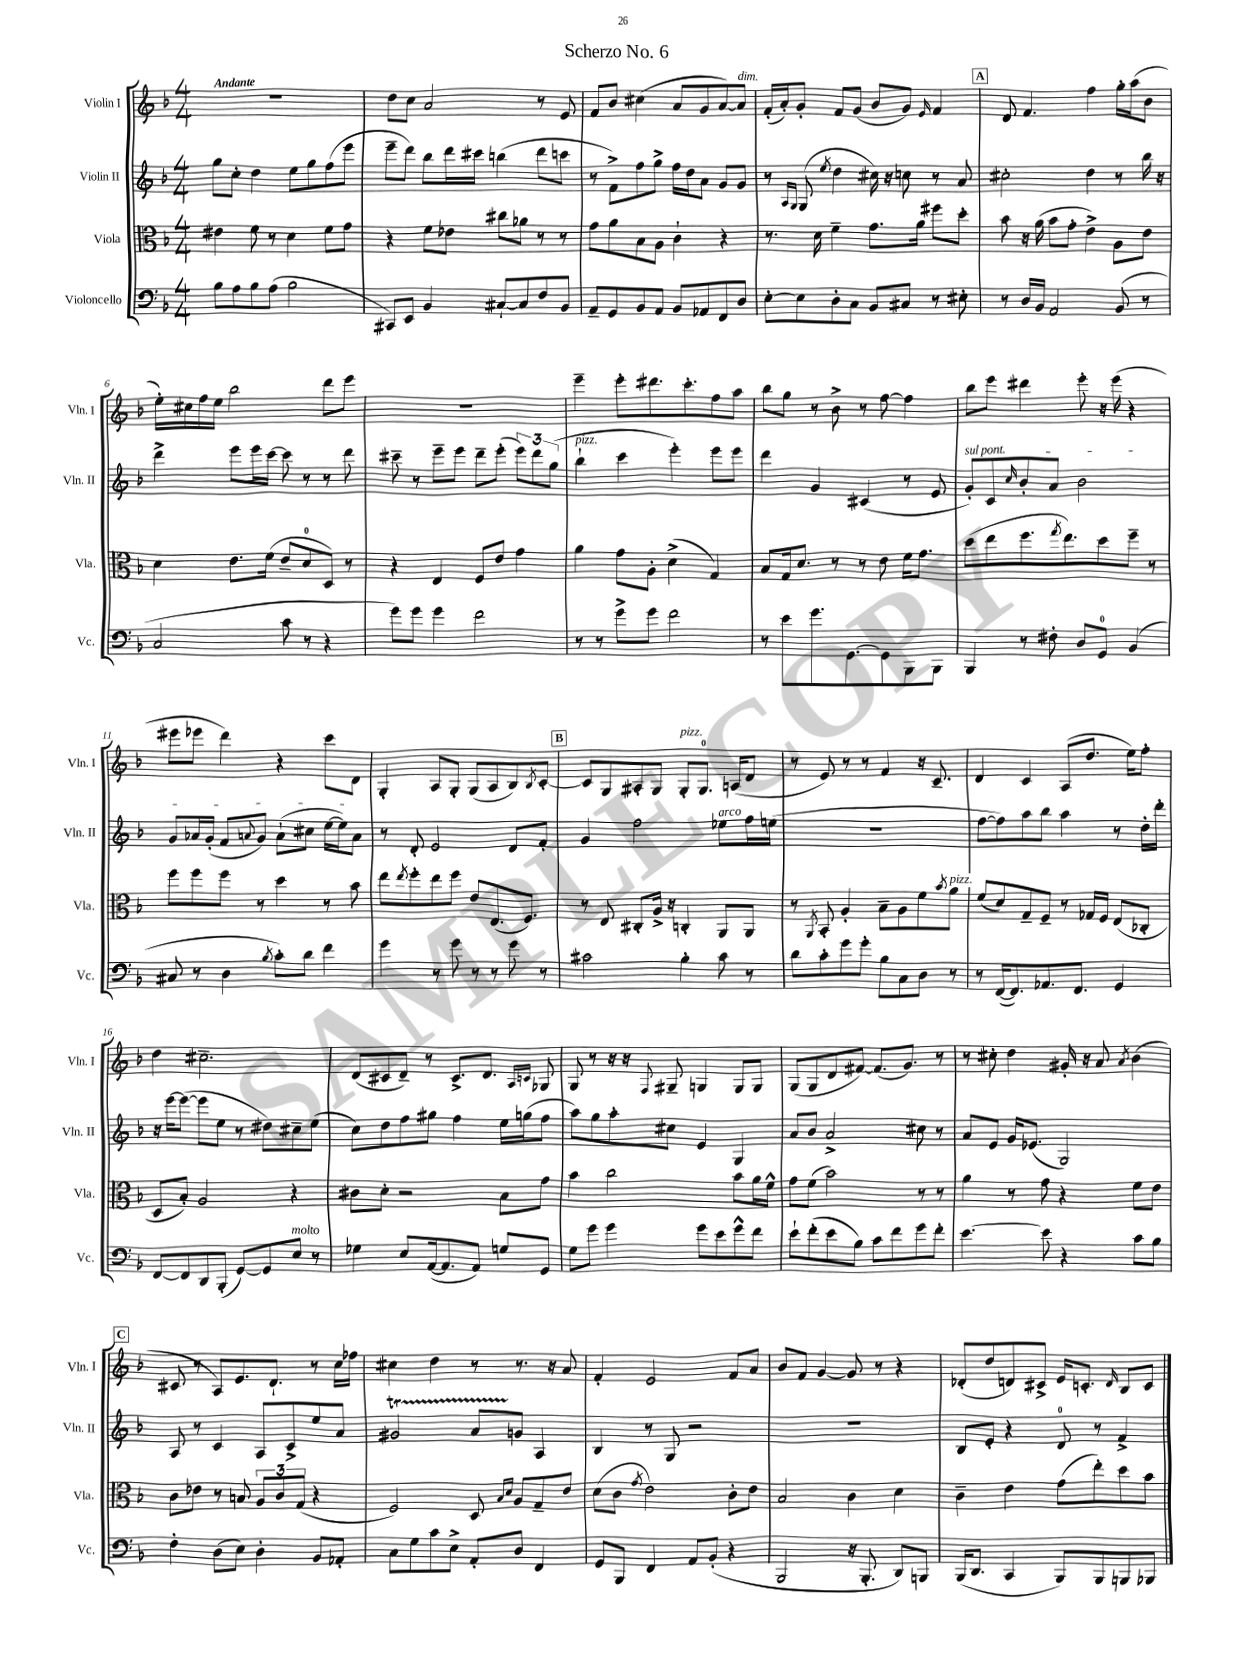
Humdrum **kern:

**kern	**kern	**kern	**kern
*staff4	*staff3	*staff2	*staff1
*clefF4	*clefC3	*clefG2	*clefG2
*k[b-]	*k[b-]	*k[b-]	*k[b-]
*M4/4	*M4/4	*M4/4	*M4/4
8B-	4e#	8gg	1r
8A	.	8cc'	.
8B-	8f	4dd	.
(8A	8r	.	.
2B-	4d	8ee	.
.	.	8gg	.
.	8f	(8ff	.
.	8g	8eee	.
=	=	=	=
8CC#)	4r	8eee~	8dd
8EE	.	8ddd)	8cc
4BB-	8f	8bb-	2a
.	8e-	16ddd	.
.	.	16ccc#	.
[8C#`	8cc#	(4bb	.
8C#]	8a-	.	.
8F	8r	8ddd	8r
8BB-	8r	8ccc	8e
=	=	=	=
8AA~	8g	8r	8f
8GG	8a	8f^)	8b-
8BB-	8B-	8ff	(4cc#
8AA	8A	8gg^	.
8BB-	4c`	16ff	8a
.	.	16dd	.
8AA-	.	8a	8g
8FF	4r	8g	[8a)
8D	.	8g	8a]
=	=	=	=
[8E'	8.r	8r	(16f'
.	.	.	16a')
.	.	16qqA	.
.	.	16qqG	.
8E]	.	(8G	8g'
.	16d	.	.
.	.	8qee	.
8D'	4f~	4dd	8f
8C	.	.	(8g
8BB-	8.g	16cc#)	8b-
.	.	16r	.
8C#	.	8cc	8g)
.	16a	.	.
.	.	.	16qqe
8r	8ff#	8r	4f
8E#'	8dd'	8a	.
=	=	=	=
8r	8b-	2cc#'	8d
16D	16r	.	4.f
16BB-	(16a	.	.
2AA	8b-	.	.
.	8g'	.	.
.	4e^)	4dd	4ff
(8BB-	8A	8r	16gg'
.	.	.	(16aa
8r	8e	16bb-	8b-
.	.	16r	.
=	=	=	=
2C	4d	4ddd^	16ee')
.	.	.	16cc#
.	.	.	16ff
.	.	.	16ee
.	8.e	8eee	2bb-
.	.	16eee	.
.	(16f	[16ccc	.
8c	8e~	8ccc]	.
8r	8d	8r	.
4r	8D)	8r	8ddd
.	8r	8ddd	8eee
=	=	=	=
8g)	4r	8ccc#~	1r
8g	.	8r	.
4g	4E	8eee~	.
.	.	8eee	.
2f	8F	8ddd~	.
.	8e	(8eee'	.
.	4g	12eee)	.
.	.	12ddd	.
.	.	(12gg	.
=	=	=	=
8r	4a	4bb-`	4eee~
8r	.	.	.
8g^	8g	4ccc	8eee'
8g	8A'	.	8.ddd#
2f	(4d^	4eee')	.
.	.	.	8.ccc'
.	4G)	8eee	8ff
.	.	8eee	8aa
=	=	=	=
8r	8B-	4ddd	8bb-
8e	16G	.	8gg
.	8.d	.	.
8.g	.	4g	8r
.	8r	.	8b-^
[8.GG	.	.	.
.	8r	(4c#	8r
8GG]	8e	.	[8ff
8BBB-	16f	8r	4ff]
.	8.g	.	.
8BBB-	.	8e	.
=	=	=	=
4BBB-	(8dd	8g')	8bb-
.	8ee	8c	8eee
.	.	16qqcc	.
8r	8.ff	8b-'	4ddd#
8F#'	.	8a	.
.	8qgg	.	.
.	8.ee)	.	.
8D	.	2b-	8eee'
8GG	8dd	.	16r
.	.	.	(16eee
(4BB-	8ff~	.	4r
.	8r	.	.
=	=	=	=
8C#	8ff	8g	8eee#
8r	8ff	16a-	8eee-
.	.	(16g'	.
4D	8ff	8f	4ddd)
.	.	8qqa	.
.	8r	8g)	.
8qB-	.	.	.
8c')	4dd	(8a`	4r
8d	.	8cc#	.
4f	8r	[16ee	8ccc
.	.	16ee])	.
.	8b-	8a	8d
=	=	=	=
4g	8ee	8r	4G'
.	8qee	.	.
.	8ff'	8d'	.
8r	8ee	2e	8A
8g	8ff	.	8G'
8r	8e	.	(8G
8r	(8.E	.	8A
8g	.	8d	8B-)
.	8.F)	.	.
.	.	.	8qB-
8r	.	8f'	[8c'
=	=	=	=
2c#	8r	4g	8c]
.	8E	.	8G
.	8C#'	2ff	8A#'
.	16A^	.	8G
.	16r	.	.
4B-'	4C'	.	8G'
.	.	.	8.G
8c#	8AA	8ee-	.
.	.	.	(16A
8r	8AA	16ff	8d
.	.	(16ee	.
=	=	=	=
8d	8r	1r	8r
.	8qAA	.	.
8c'	8BB-'	.	8e)
8g	4A'	.	8r
8g'	.	.	8r
8B-	8B-~	.	4f
8C	8A	.	.
8D	8f	.	16r
.	.	.	8.c~
.	8qb-	.	.
8r	8a	.	.
=	=	=	=
8r	(8f	[8ff	4d
([16FF	8d)	8ff])	.
8.FF])	.	.	.
.	8G~	8aa	4c
8.AA-	8F~	8bb-	.
.	8r	4aa	(8A
8.FF	.	.	.
.	16G-	.	8.dd
.	16F	.	.
4GG	(8E	8r	.
.	.	.	16ee)
.	8C-'	16dd'	8ff'
.	.	16ddd'	.
=	=	=	=
[8FF	8D	16r	4dd
.	.	[16eee	.
8FF]	8B-')	(8eee_	.
8DD	2A	8eee]	2.cc#~
(8BBB-'	.	8ee	.
[8GG)	.	8r	.
8GG]	.	8dd#)	.
8E	4r	8cc#~	.
8r	.	(8ee	.
=	=	=	=
4G-	8c#	8cc)	(8d
.	8d'	8dd	8c#
8E	2r	8ff	8d~)
([16AA	.	8gg#	8r
8.AA]	.	.	.
.	.	4ff	8.c#^
8AA)	.	.	.
.	.	.	8.d
8G	8B-	16ee	.
.	.	(16gg	.
.	.	.	16qqA
.	.	.	16qqc
8GG	8g	8ff	8G-
=	=	=	=
8G	4b-	8aa)	8G
8g	.	8gg	8r
4g	2cc	8aa'	16r
.	.	.	16r
.	.	.	8qqF
.	.	8cc#	8G#~
8g	.	4e	4G
8e	.	.	.
8g^^	8b-	4G	8G
8f	16a	.	8G
.	16f^^	.	.
=	=	=	=
8e`	8g	8a	(8G
(8f'	(8f	8b-	8G
8e	2b-)	2a^	8d
8B-)	.	.	[8f#)
8c	.	.	(8.f#]
8f	.	.	.
.	.	.	8.g)
8g	8r	8cc#	.
8f'	8r	8r	8r
=	=	=	=
[4.e	4a	8a	8r
.	.	8e	8cc#'
.	8r	16g	4dd
.	.	(8.e-	.
8e]	8g	.	.
4r	4r	2G)	16g#'
.	.	.	16r
.	.	.	8a
.	.	.	8qa
8c	8f	.	(4b-
8B-	8e	.	.
=	=	=	=
4F'	8c	8A	8c#
.	8e-	8r	8r
(8D	8r	4c	8A)
8E)	8B	.	8.e
4D'	12A	8A	.
.	.	.	8.d`
.	12c	.	.
.	.	8c^	.
.	(12G	.	.
8BB-	4r	8ee	8r
8AA-'	.	8a	16cc
.	.	.	16ff-
=	=	=	=
8C	2F)	2g#	4cc#
8G	.	.	.
8c	.	.	4dd
8E^	.	.	.
8AA'	8D	8a	8r
.	16qqB-	.	.
.	16qqd	.	.
8D	8A	8g	8.r
4FF	8G~	4A	.
.	.	.	16r
.	8e	.	8a
=	=	=	=
8GG	(8d	4B-	4f'
8BBB-	8c	.	.
.	8qg	.	.
4FF	2e)	8r	2e
.	.	8G	.
8AA	.	2r	.
(8BB-'	.	.	.
4r	8c'	.	8f
.	8e	.	8a
=	=	=	=
2BBB-	2B-	1r	8b-
.	.	.	8f
.	.	.	[4g
16r	4c	.	8g]
8.BBB-'	.	.	.
.	.	.	8r
8DD)	4d	.	4r
8BBB	.	.	.
=	=	=	=
(16BBB-	4c~	8B-	(8d-'
8.DD	.	.	.
.	.	8e'	8dd
4CC	4e	4r	8d)
.	.	.	8c#^
8BBB-)	(8g	8d	16e
.	.	.	8.c'
8BBB-	8ee')	8r	.
.	.	.	16qqd
8BBB	8dd	4f^	8B-
8BBB-	8b-	.	8c
==	==	==	==
*-	*-	*-	*-
